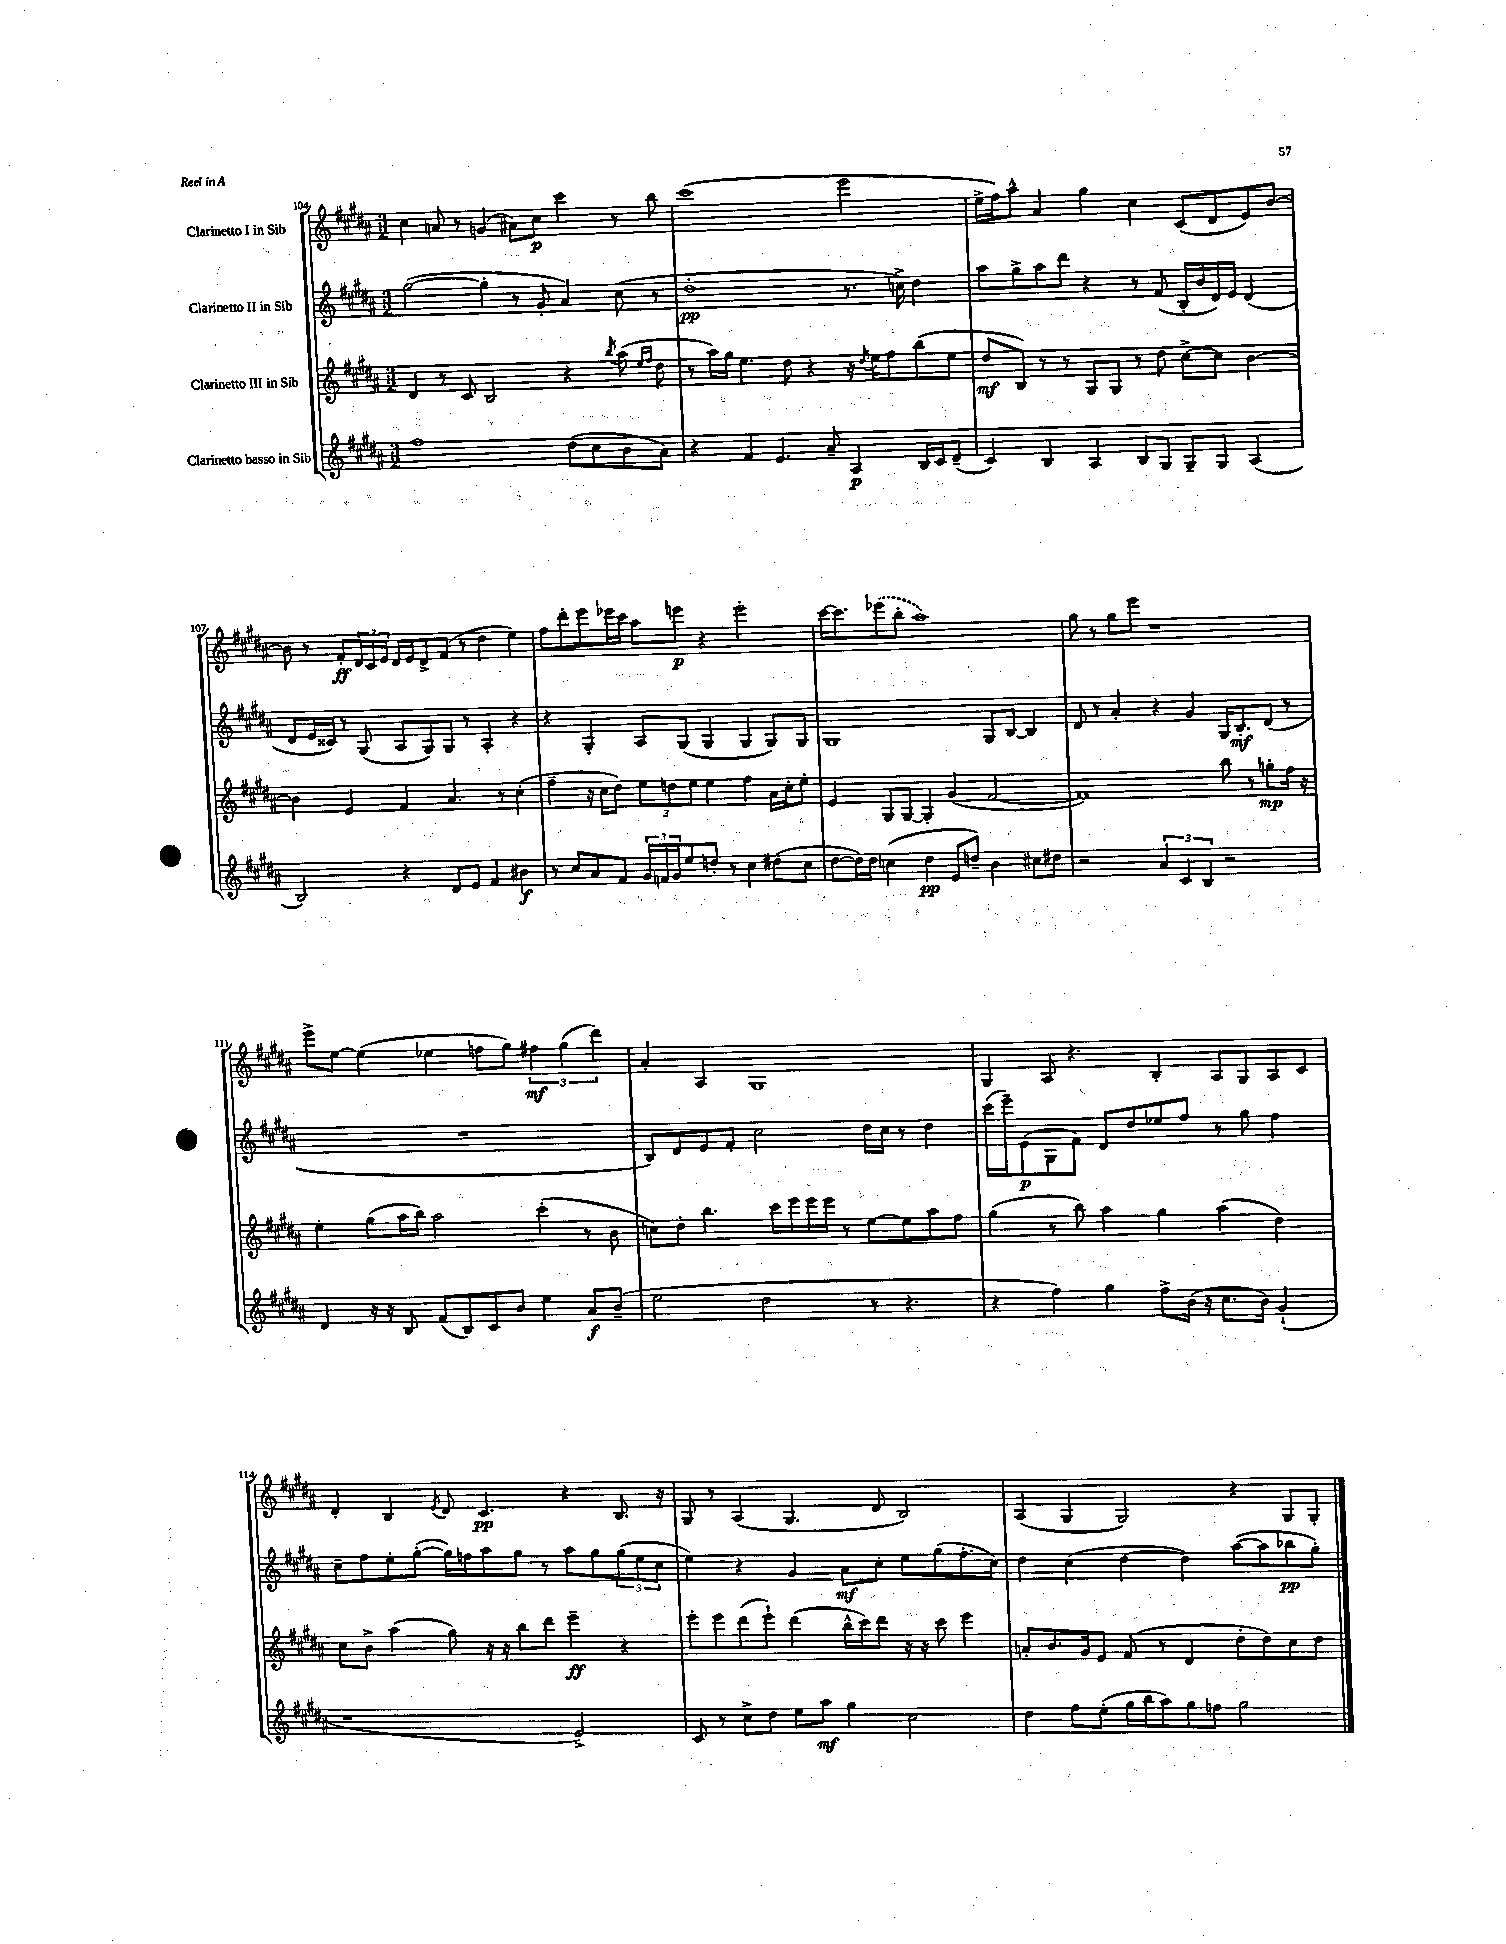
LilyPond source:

<<
\new StaffGroup <<
\new Staff = "s0" \with { instrumentName = "Clarinetto I in Sib" } {
    \clef treble \key b \major \numericTimeSignature \time 3/2
    cis''4 a'8 r8 g'4( ais'8) cis''8\p cis'''4 r8 b''8 |
    cis'''1( e'''2 |
    e''16-> fis''16) ais''8-^ ais'4 gis''4 cis''4 cis'8( dis'8 e'8) b'8~ |
    b'8 r8 fis'8-.\ff \tuplet 3/2 { dis'16 cis'16 e'16 } dis'16 e'16 dis'8-> fis'8( r8 dis''4 e''4) |
    fis''8 dis'''8-. e'''8 ees'''16 cis'''16 ais''8 e'''8\p r4 e'''2-. |
    cis'''16~ cis'''8. \once \slurDashed ees'''8( b''8-. ais''1) |
    gis''8 r8 gis''8 e'''8 r1 |
    e'''8-> e''8~ e''4( ees''4 f''8 gis''8) \tuplet 3/2 { fis''4\mf gis''4( dis'''4) } |
    ais'4-. ais4 gis1 |
    gis4 ais8 r4. b4-. ais8 gis8 ais8 cis'8 |
    dis'4-. b4 \acciaccatura { e'8 } dis'8 cis'4.\pp r4 b8. r16 |
    gis8 r8 ais4( gis4. dis'8 b2) |
    ais4( gis4 gis2) r4 gis8 gis8-. \bar "|." |
}
\new Staff = "s1" \with { instrumentName = "Clarinetto II in Sib" } {
    \clef treble \key b \major \numericTimeSignature \time 3/2
    gis''2~( gis''4-. r8 gis'8-. ais'4) cis''8( r8 |
    dis''1-.\pp r8. c''16->) dis''4 |
    ais''8 gis''8-> ais''8 dis'''8 r4 r8 fis'8( b16-. b'16 dis'16) e'16 dis'4( |
    dis'8 e'16 cisis'16) r8 gis8( ais8 gis8) gis8 r8 ais4-. r4 |
    r4 gis4-. ais8 gis8( gis4 gis4 gis8) gis8 |
    gis1 gis8 b8~ b4 |
    dis'8 r8 ais'4-. r4 gis'4 gis16 b8.-.\mf dis'8( r8 |
    R1. |
    b8) dis'8 e'8 fis'8-. cis''2 dis''16 cis''16 r8 dis''4 |
    cis'''16( e'''16--) e'8\p( gis8 fis'8) dis'8 dis''8 ees''8 fis''8 r8 gis''8 fis''4 |
    cis''8-- fis''8 e''8-. gis''8~-.( gis''16) f''16 ais''8 gis''8 r8 ais''8 gis''8 \tuplet 3/2 { gis''8( e''8 cis''8 } |
    e''4) r4 gis'4 ais'8\mf cis''8-. e''8 gis''8( fis''8.-. cis''16) |
    dis''4 cis''4( dis''4~ dis''4) ais''8~( ais''8 bes''8\pp gis''8-.) \bar "|." |
}
\new Staff = "s2" \with { instrumentName = "Clarinetto III in Sib" } {
    \clef treble \key b \major \numericTimeSignature \time 3/2
    dis'4 r8 cis'8 b2 r4 \acciaccatura { b''8 } ais''8( \grace { e''16 fis''16 } dis''8 |
    r8 ais''16) gis''16 e''4. dis''8 r4 r16 \acciaccatura { dis''8 } e''16 fis''8 b''8( e''8 |
    dis''8\mf b8) r8 r8 gis8 gis8 r8 dis''8 cis''8~-> cis''8 b'4~ |
    b'4 e'4 fis'4 ais'4. r8 cis''4-.( |
    fis''4-- r16 cis''16 dis''8) \tuplet 3/2 { e''8 d''8 e''8 } e''4 fis''4 ais'16 cis''16-. e''8-. |
    e'4 gis8 gis8~ gis4-. gis'4( fis'2~ |
    fis'1) b''8 r8 g''8-.\mp fis''16 r16 |
    e''4-. gis''8( ais''16 b''16) ais''2 cis'''4-.( r8 b'8 |
    c''8) dis''8-. b''4. cis'''16 e'''16 e'''16 e'''16 r8 e''8~ e''8 ais''8 fis''8 |
    gis''4( r8 b''8) ais''4 gis''4 ais''4( dis''4) |
    cis''8 b'8-> ais''4( gis''8) r16 r16 b''8 dis'''8 e'''4--\ff r4 |
    e'''8-. e'''8 dis'''8( e'''8-!) dis'''4( b''16-^ cis'''16) dis'''8 r16 r16 cis'''8 e'''4 |
    a'8-. b'8. gis'16 e'8 fis'8( r8 dis'4 dis''8-. dis''8) cis''8 dis''8 \bar "|." |
}
\new Staff = "s3" \with { instrumentName = "Clarinetto basso in Sib" } {
    \clef treble \key b \major \numericTimeSignature \time 3/2
    fis''1 dis''8( cis''8 b'8 ais'8) |
    r4 fis'4 e'4. ais'8-- ais4\p b16 cis'16 dis'8--( |
    cis'4) b4 ais4 b8 gis8 gis8-- gis8 ais4( |
    b2) r4 dis'8 e'8 fis'4 bis'4\f |
    r8 cis''8 ais'8 fis'8 \tuplet 3/2 { gis'16 f'16 gis'16 } e''8 d''8-. r8 cis''4 dis''8( cis''8 |
    dis''8~ dis''16) dis''16 c''4( dis''4\pp e'8 d''8--) b'4 cis''8 dis''8 |
    r2 \tuplet 3/2 { ais'4 cis'4 b4 } r2 |
    dis'4 r16 r16 b8 fis'8( b8) cis'8 b'8 e''4 ais'8\f b'8--( |
    e''2 dis''2 r8 r4. |
    r4 fis''4) gis''4 fis''8-> b'16( r16 cis''8. b'16) gis'4-!( |
    r1 e'2->) |
    cis'8 r8 cis''8-> dis''8 e''8 ais''8\mf gis''4 cis''2 |
    dis''4 fis''8 e''8-.( gis''16 b''16 ais''8) gis''8 f''8 gis''2 \bar "|." |
}
>>
>>
\layout { \context { \Score currentBarNumber = #104 } }
